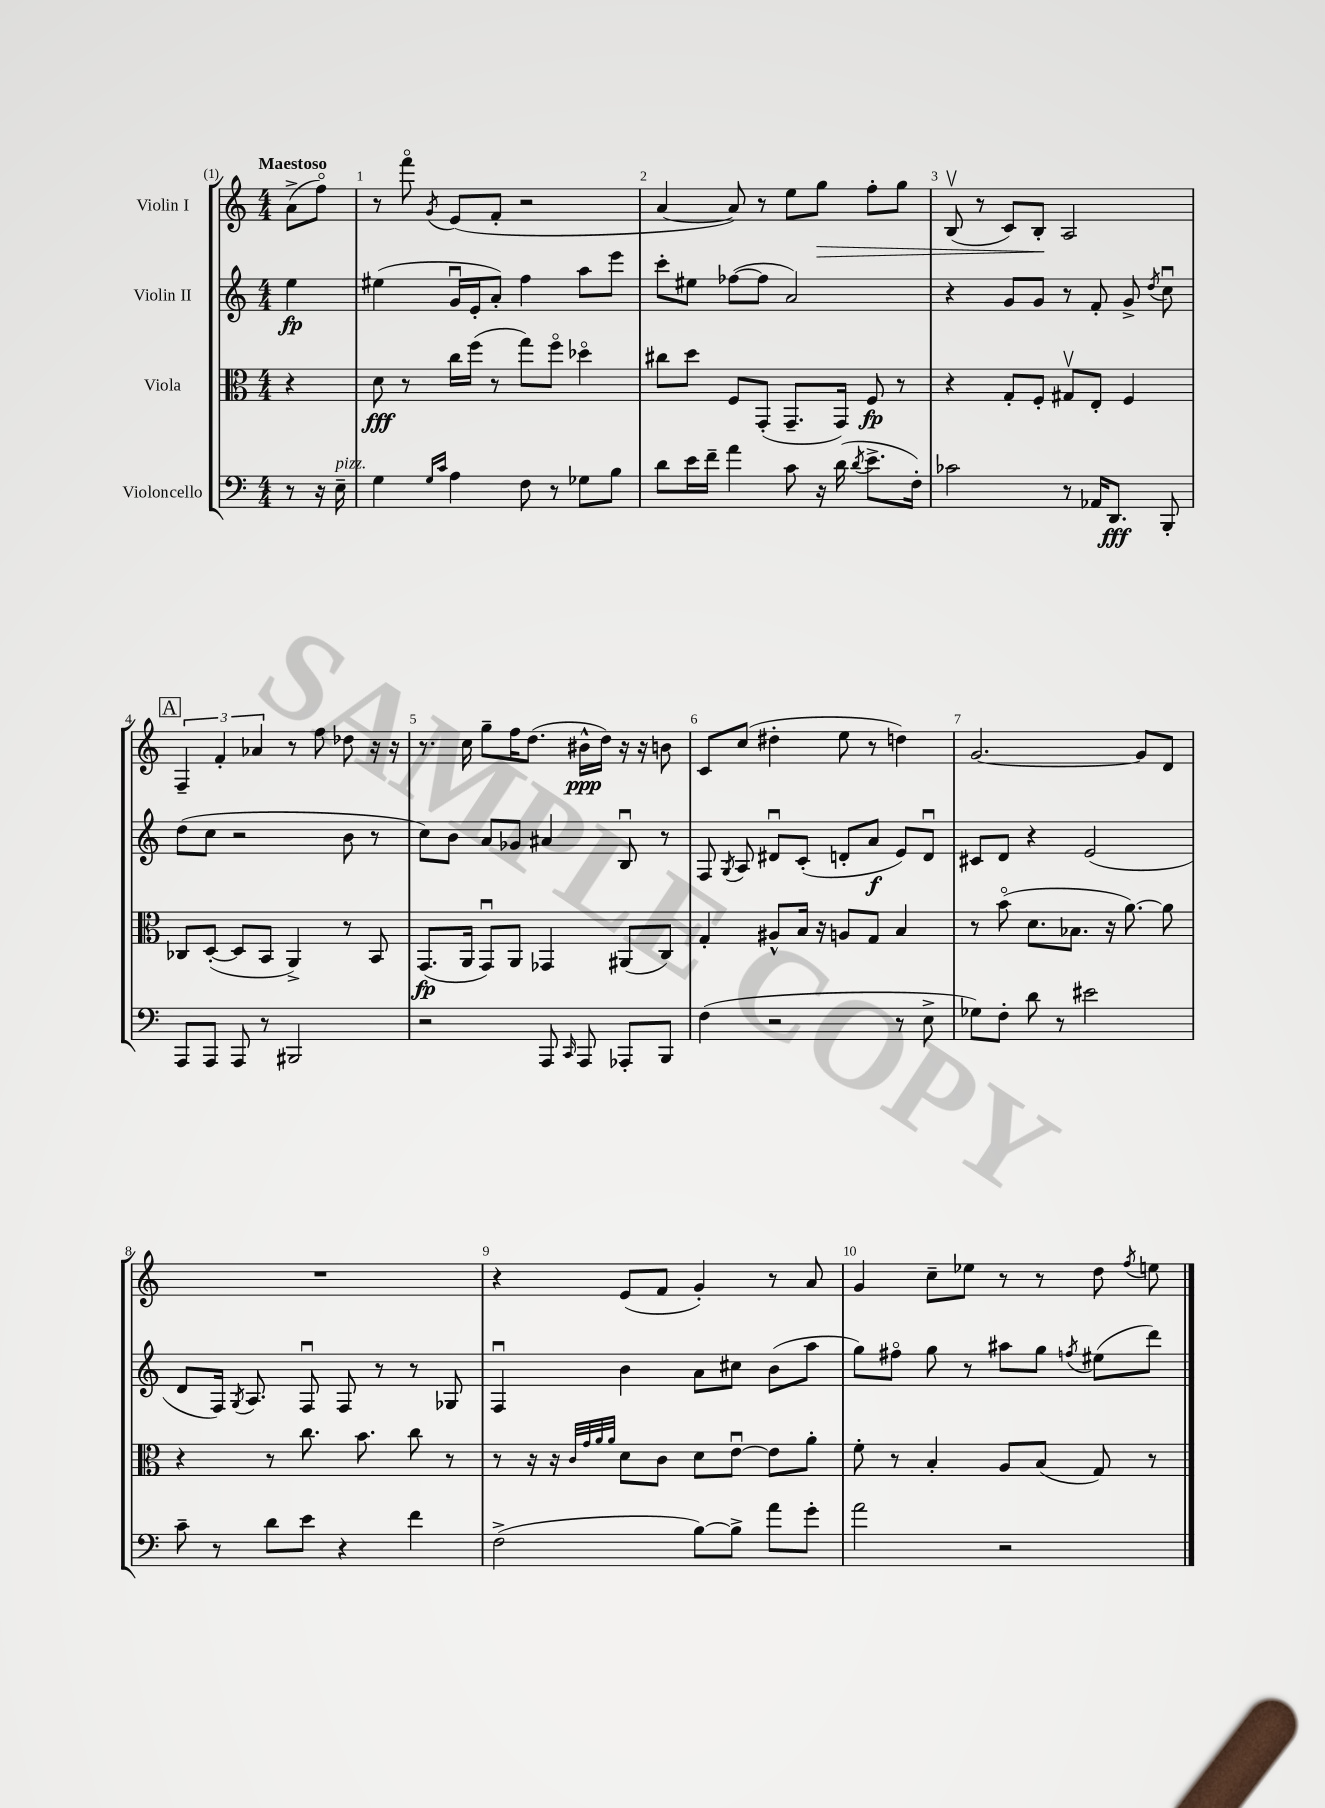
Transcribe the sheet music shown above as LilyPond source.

<<
\new StaffGroup <<
\new Staff = "s0" \with { instrumentName = "Violin I" } {
    \clef treble \key c \major \numericTimeSignature \time 4/4 \partial 4 \tempo "Maestoso"
    \autoBeamOff a'8[->( f''8]\flageolet) |
    r8 f'''8\flageolet \acciaccatura { g'8 } e'8[( f'8]-. r2 |
    a'4~ a'8) r8 e''8[ g''8]\> f''8[-. g''8] |
    b8\upbow( r8 c'8[) b8]-.\! a2 |
    \mark \markup { \box "A" } \tuplet 3/2 { f4-- f'4-. aes'4 } r8 f''8 des''8 r16 r16 |
    r8. c''16 g''8[-- f''16 d''8.]( bis'16[-^\ppp d''16]) r16 r16 b'8 |
    c'8[ c''8]( dis''4-. e''8 r8 d''4) |
    g'2.~ g'8[ d'8] |
    R1 |
    r4 e'8[( f'8] g'4-.) r8 a'8 |
    g'4 c''8[-- ees''8] r8 r8 d''8 \acciaccatura { f''8 } e''8 \bar "|." |
}
\new Staff = "s1" \with { instrumentName = "Violin II" } {
    \clef treble \key c \major \numericTimeSignature \time 4/4 \partial 4
    \autoBeamOff e''4\fp |
    eis''4( g'16[\downbow e'16-. a'8]-.) f''4 a''8[ e'''8] |
    c'''8[-. eis''8] fes''8[~( fes''8] a'2) |
    r4 g'8[ g'8] r8 f'8-. g'8-> \acciaccatura { d''8 } c''8\downbow |
    \mark \markup { \box "A" } d''8[( c''8] r2 b'8 r8 |
    c''8[) b'8] a'8[ ges'8] ais'4 b8\downbow r8 |
    f8 \acciaccatura { g8 } a8 dis'8[\downbow c'8]-.( d'8[-. a'8]\f e'8[) d'8]\downbow |
    cis'8[ d'8] r4 e'2( |
    d'8[ f16]) \acciaccatura { g8 } a8. f8\downbow f8 r8 r8 ges8 |
    f4\downbow b'4 a'8[ cis''8] b'8[( a''8] |
    g''8[) fis''8]\flageolet g''8 r8 ais''8[ g''8] \acciaccatura { f''8 } eis''8[( d'''8]) \bar "|." |
}
\new Staff = "s2" \with { instrumentName = "Viola" } {
    \clef alto \key c \major \numericTimeSignature \time 4/4 \partial 4
    \autoBeamOff r4 |
    d'8\fff r8 c''16[ f''16]( r8 g''8[) f''8]\flageolet des''4\flageolet |
    cis''8[ d''8] f8[ g,8]-.( g,8.[-- g,16]) f8\fp r8 |
    r4 g8[-. f8]-. gis8[\upbow e8]-. f4 |
    \mark \markup { \box "A" } ces8[ d8]~-.( d8[ b,8] a,4->) r8 b,8 |
    g,8.[\fp( a,16] g,8[\downbow) a,8] ges,4 ais,8[( c8]) |
    g4-. ais8[-^ b16] r16 a8[ g8] b4 |
    r8 b'8\flageolet( d'8.[ bes8.] r16 a'8.~) a'8 |
    r4 r8 c''8. b'8. c''8 r8 |
    r8 r16 r16 \grace { c'32[ g'32 a'32 a'32] } d'8[ c'8] d'8[ e'8]~\downbow e'8[ a'8]-. |
    f'8-. r8 b4-. a8[ b8]( g8) r8 \bar "|." |
}
\new Staff = "s3" \with { instrumentName = "Violoncello" } {
    \clef bass \key c \major \numericTimeSignature \time 4/4 \partial 4
    \autoBeamOff r8 r16 e16--^\markup { \italic "pizz." } |
    g4 \grace { g16[ c'16] } a4 f8 r8 ges8[ b8] |
    d'8[ e'16 f'16]-- a'4 c'8 r16 d'16( \acciaccatura { d'8 } e'8.[-> f16]-.) |
    ces'2 r8 aes,16[ d,8.]\fff b,,8-. |
    \mark \markup { \box "A" } a,,8[ a,,8] a,,8 r8 bis,,2 |
    r2 a,,8 \grace { c,16 } a,,8 aes,,8[-. b,,8] |
    f4( r2 r8 e8-> |
    ges8[) f8]-. d'8 r8 eis'2 |
    c'8-- r8 d'8[ e'8] r4 f'4 |
    f2->( b8[~) b8]-> a'8[ g'8]-. |
    a'2 r2 \bar "|." |
}
>>
>>
\layout { \context { \Score \override BarNumber.break-visibility = ##(#f #t #t) barNumberVisibility = #all-bar-numbers-visible } }
